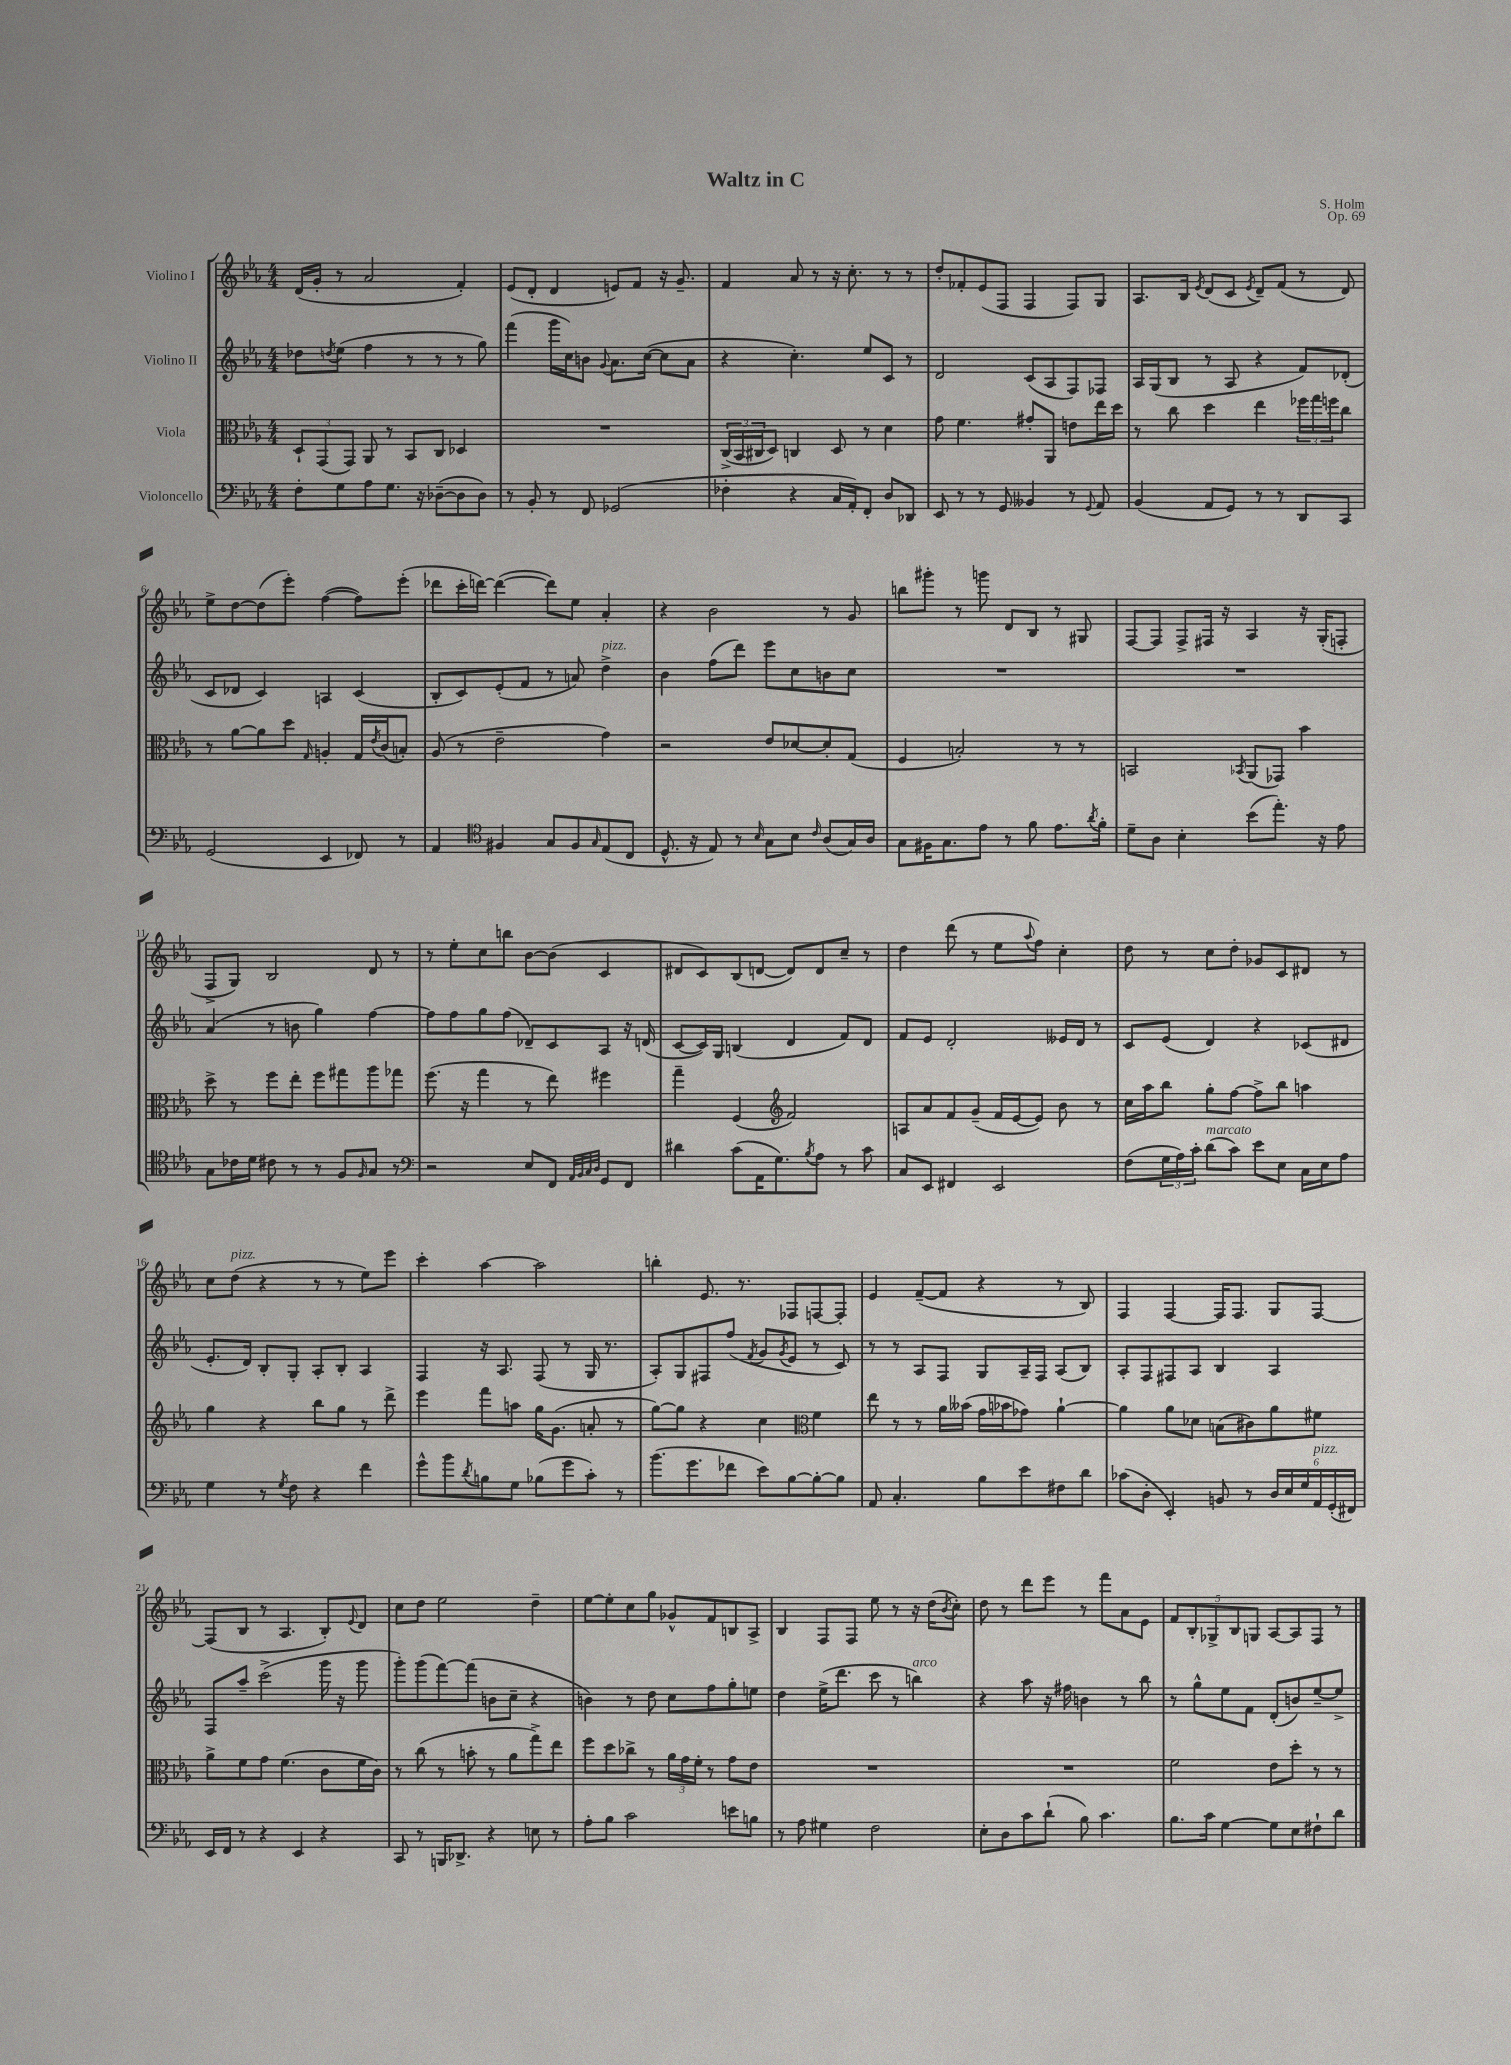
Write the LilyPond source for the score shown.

\header { title = "Waltz in C" composer = "S. Holm" opus = "Op. 69" }
<<
\new StaffGroup <<
\new Staff = "s0" \with { instrumentName = "Violino I" } {
    \clef treble \key ees \major \numericTimeSignature \time 4/4
    d'16( g'16-. r8 aes'2 f'4-.) |
    ees'8( d'8-. d'4 e'8) f'8 r16 g'8.-- |
    f'4 aes'8 r8 r16 c''8.-. r8 r8 |
    d''8-. fes'8-. ees'8( f8 f4 f8) g8 |
    aes8. bes16 \acciaccatura { ees'8 } d'8( c'8 \acciaccatura { ees'8 } d'8--) f'8( r8 d'8) |
    ees''8-> d''8~ d''8( ees'''8-.) f''4~( f''8) ees'''8-.( |
    des'''8 c'''16-. d'''16~) d'''4~( d'''8) ees''8 aes'4-. |
    r4 bes'2 r8 g'8 |
    b''8 gis'''8-. r8 g'''8 d'8 bes8 r8 gis8 |
    f8~ f8 f8-> fis16 r16 aes4 r16 g16-.( f8-. |
    f8-> g8) bes2 d'8 r8 |
    r8 ees''8-. c''8 b''8 bes'8~ bes'8( c'4 |
    dis'8 c'8) bes8( d'8~ d'8) d'8 c''8-- r8 |
    d''4 d'''8( r8 ees''8 \appoggiatura { aes''8 } f''8) c''4-. |
    d''8 r8 c''8 d''8-. ges'8 c'8 dis'8 r8 |
    c''8 d''8^\markup { \italic "pizz." }( r4 r8 r8 ees''8) ees'''8 |
    c'''4-. aes''4~ aes''2 |
    b''4-. ees'8. r8. fes8 f8~ f8-. |
    ees'4 f'8~--( f'8 r4 r8 bes8) |
    f4 f4~ f16 f8. g8 f8~ |
    f8( bes8 r8 aes4. bes8-.) \appoggiatura { ees'8 } d'8 |
    c''8 d''8 ees''2 d''4-- |
    ees''8~ ees''8-. c''8 g''8 ges'8-^ f'8 b8 aes8-> |
    bes4 f8 f8 ees''8 r8 r16 d''16( \acciaccatura { bes'8 } c''8-.) |
    d''8 r8 d'''8 ees'''8 r8 f'''8 aes'8 ees'8 |
    \tuplet 5/4 { f'8 bes8-. ges8-> bes8 g8 } aes8~ aes8 f8 r8 \bar "|." |
}
\new Staff = "s1" \with { instrumentName = "Violino II" } {
    \clef treble \key ees \major \numericTimeSignature \time 4/4
    des''8 \acciaccatura { d''8 } ees''8( f''4 r8 r8 r8 g''8) |
    f'''4( g'''16 c''16) b'8 \appoggiatura { g'8 } aes'8. c''16~( c''8 aes'8 |
    r4 c''4.-.) ees''8 c'8 r8 |
    d'2 c'8( aes8 f8) fes8 |
    aes16 g16( bes8 r8 aes8 r4 f'8) des'8-.( |
    c'8 des'8 c'4) a4 c'4( |
    bes8-. c'8) ees'8-.( f'8 r8 a'8) d''4->^\markup { \italic "pizz." } |
    bes'4 f''8( d'''8) ees'''8 c''8 b'8 c''8 |
    R1 |
    R1 |
    aes'4( r8 b'8 g''4) f''4~ |
    f''8 f''8 g''8 f''8( des'8--) c'8 aes8 r16 d'16( |
    c'8~ c'16) g16 b4( d'4 f'8) d'8 |
    f'8 ees'8 d'2-. eeses'16 d'16 r8 |
    c'8 ees'8( d'4) r4 ces'8( dis'8 |
    ees'8.-. d'16) bes8-. g8-. aes8-. bes8-. aes4 |
    f4 r16 aes8. f8( r8 g16 r8. |
    aes8-.) g8 fis8 f''8( \acciaccatura { f'8 } g'8 \acciaccatura { g'8 } ees'8 r8 c'8) |
    r8 r8 aes8 f8 g8 aes16-- f16 aes8( bes8) |
    aes8-. f8 fis8 aes8 bes4 aes4 |
    f8 aes''8-- c'''2->( g'''16 r16 g'''8 |
    g'''8-.) g'''8( f'''8~) f'''8( b'8 c''8-- r4 |
    b'4) r8 d''8 c''8 f''8 g''8-. e''8 |
    d''4 ees''16->( d'''8. c'''8 r8 b''4^\markup { \italic "arco" }) |
    r4 aes''8 r16 fis''16 b'4 r8 bes''8 |
    r8 g''8-^ ees''8 f'8 d'8-.( b'8) ees''8~-- ees''8-> \bar "|." |
}
\new Staff = "s2" \with { instrumentName = "Viola" } {
    \clef alto \key ees \major \numericTimeSignature \time 4/4
    \tuplet 3/2 { d8-! g,8( g,8) } aes,8 r8 bes,8 c8 des4 |
    R1 |
    \tuplet 3/2 { c16->( bes,16 cis16 } d8) c4 d8 r8 d'4 |
    g'8 f'4. gis'8-. aes,8 e'8 ees''16 d''16 |
    r8 c''8 d''4 ees''4 \tuplet 3/2 { fes''16 g''16 f''16 } c''8 |
    r8 aes'8~ aes'8 d''8 \grace { g16 } a4-. g16 \acciaccatura { ees'8 } c'16( b8-.) |
    aes8( r8 ees'2-- g'4) |
    r2 ees'8 des'8~ des'8-. g8( |
    f4 b2-.) r8 r8 |
    b,2 \acciaccatura { bes,8 } aes,8( ges,8) bes'4 |
    d''8-> r8 f''8 ees''8-. f''8 gis''8 aes''8 ges''8 |
    f''8.( r16 g''4 r8 ees''8) fis''4 |
    g''4-- f4( \clef treble f'2) |
    a8 aes'8 f'8 g'8--( f'16 ees'16~ ees'8) bes'8 r8 |
    c''16 aes''16 bes''8 g''8-. f''8~ f''8-> bes''8 a''4 |
    g''4 r4 bes''8 g''8 r8 d'''8-> |
    ees'''4 f'''8 a''8 g''16 g'8.( a'8-. r8 |
    g''8~) g''8 r4 c''4 \clef alto f'4 |
    ees''8 r8 r8 aes'16 beses'16( g'16 bes'16 ges'8) aes'4~-! |
    aes'4 aes'8 des'8 b8( cis'8) aes'8 fis'8 |
    aes'8-> f'8 g'8 f'4.( c'8 f'16 c'16) |
    r8 c''8( r8 b'8-. r8 aes'8 g''8->) ees''8 |
    f''8 d''8 ces''8-> r8 \tuplet 3/2 { aes'16 g'16 f'16-. } r8 g'8 ees'8 |
    R1 |
    R1 |
    f'2 ees'8 d''8-. r8 r8 \bar "|." |
}
\new Staff = "s3" \with { instrumentName = "Violoncello" } {
    \clef bass \key ees \major \numericTimeSignature \time 4/4
    f8-. g8 aes8 g8. r16 des8~--( des8 des8) |
    r8 bes,8-. r8 f,8 ges,2( |
    fes4-. r4 c16 aes,16-.) f,8-. d8 des,8 |
    ees,8 r8 r8 g,8 beses,4 r8 \appoggiatura { g,8 } aes,8 |
    bes,4( aes,8 g,8) r8 r8 d,8 c,8 |
    g,2( ees,4 fes,8) r8 |
    aes,4 \clef tenor fis4 g8 fis8 \grace { g16 } ees8( c8 |
    d8.-^ r16 ees8) r8 \grace { bes16 } g8 bes8 \grace { c'16 } aes8( g16) aes16 |
    g8 fis16 g8. ees'8 r8 f'8 ees'8. \acciaccatura { aes'8 } f'16-. |
    d'8-- aes8 bes4-. bes'8( ees''8.-.) r16 ees'8 |
    g8 ces'16 d'16 cis'8 r8 r8 f8 \grace { f16 } g8 r8 |
    \clef bass r2 ees8 f,8 \grace { aes,32 bes,32 c32 d32 } g,8 f,8 |
    dis'4 c'8( aes,16 g8.) \acciaccatura { bes8 } aes8 r8 c'8 |
    c8 ees,8 fis,4 ees,2 |
    f8( \tuplet 3/2 { g16 aes16) c'16-. } d'8^\markup { \italic "marcato" }( c'8) ees'8 ees8 c16 ees16 aes8 |
    g4 r8 \acciaccatura { g8 } f8 r4 f'4 |
    g'8-^ bes'8 \acciaccatura { d'8 } b8 g8 bes8( g'8 c'8-.) r8 |
    bes'8.( g'8. fes'8 ees'8) bes8~ bes8~-. bes8 |
    aes,8 c4.-. bes8 ees'8 fis8 d'8 |
    ces'8( d8-. ees,4-.) b,8 r8 \tuplet 6/4 { d16 ees16 g16 aes,16^\markup { \italic "pizz." } g,16-.( fis,16) } |
    ees,16 f,16 r8 r4 ees,4 r4 |
    c,8 r8 b,,16 des,8.-> r4 e8 r8 |
    aes8-. bes8 c'2 e'8 b8 |
    r8 aes8 gis4 f2 |
    ees8-. d8 c'8 d'8-!( bes8) c'4. |
    bes8. c'16 g4~ g8 ees8 fis8-! d'8 \bar "|." |
}
>>
>>
